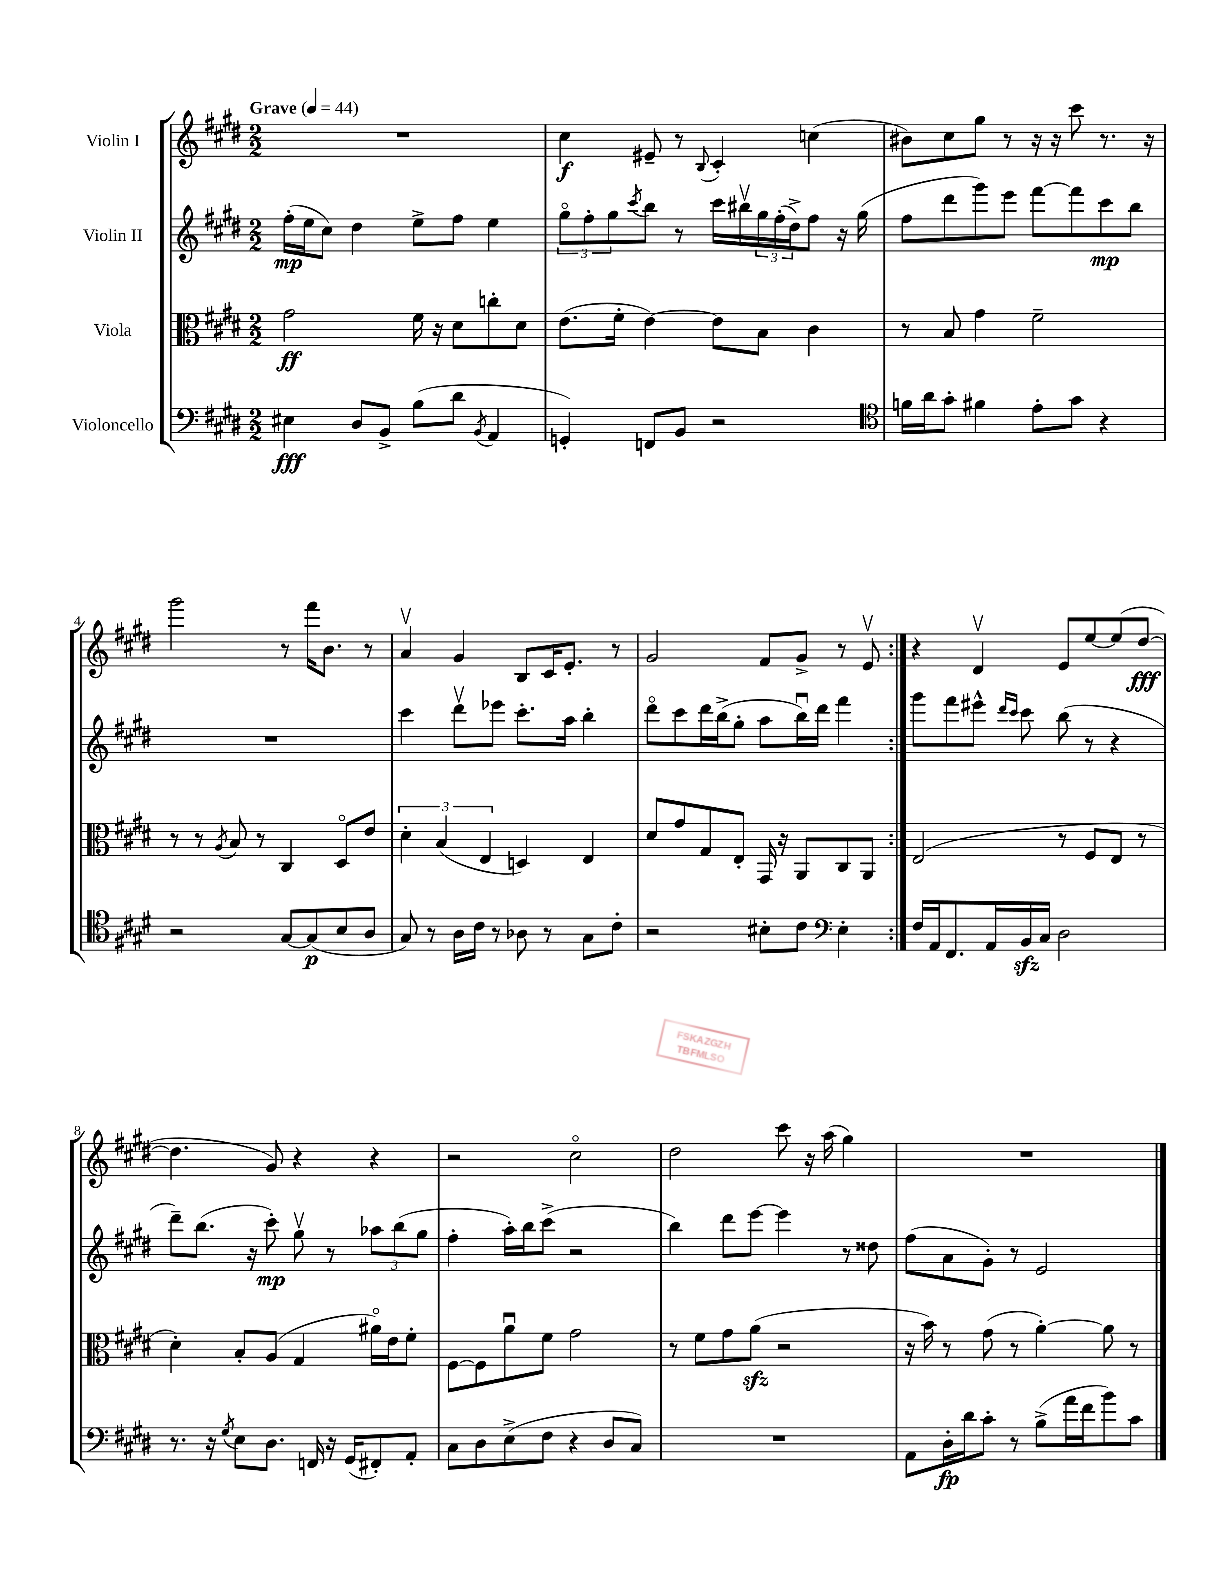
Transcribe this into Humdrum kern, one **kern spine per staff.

**kern	**kern	**kern	**kern
*staff4	*staff3	*staff2	*staff1
*clefF4	*clefC3	*clefG2	*clefG2
*k[f#c#g#d#]	*k[f#c#g#d#]	*k[f#c#g#d#]	*k[f#c#g#d#]
*M2/2	*M2/2	*M2/2	*M2/2
*MM44	*MM44	*MM44	*MM44
4E#	2g#	(16ff#'	1r
.	.	16ee	.
.	.	8cc#)	.
8D#	.	4dd#	.
8BB^	.	.	.
(8B	16f#	8ee^	.
.	16r	.	.
8d#	8d#	8ff#	.
8qBB	.	.	.
4AA	8cc'	4ee	.
.	8d#	.	.
=	=	=	=
4GG')	(8.e	12gg#o	4cc#
.	.	12ff#'	.
.	.	12gg#	.
.	16f#'	.	.
.	.	8qccc#	.
8FF	[4e)	8bb	8e#~
8BB	.	8r	8r
.	.	.	8qqB
2r	8e]	16ccc#	4c#'
.	.	16bb#v	.
.	8B	24gg#	.
.	.	(24ff#'	.
.	.	24dd#^)	.
.	4c#	8ff#	(4cc
.	.	16r	.
.	.	(16gg#	.
=	=	=	=
*clefC4	*	*	*
16f	8r	8ff#	8b#)
16a	.	.	.
8g#'	8B	8ddd#	8cc#
4f#	4g#	8ggg#)	8gg#
.	.	8eee	8r
8e'	2f#~	[8fff#	16r
.	.	.	16r
8g#	.	8fff#]	8ccc#
4r	.	8ccc#	8.r
.	.	8bb	.
.	.	.	16r
=	=	=	=
2r	8r	1r	2ggg#
.	8r	.	.
.	8qA	.	.
.	8B	.	.
.	8r	.	.
[8G#	4C#	.	8r
(8G#]	.	.	16fff#
.	.	.	8.b
8B	8D#o	.	.
8A	8e	.	8r
=	=	=	=
8G#)	6d#'	4ccc#	4av
8r	.	.	.
.	(6B	.	.
16A	.	8ddd#v	4g#
16c#	.	.	.
.	6E	.	.
8r	.	8eee-	.
8A-	4D)	8.ccc#'	8B
8r	.	.	16c#
.	.	16aa	8.e'
8G#	4E	4bb'	.
8c#'	.	.	8r
=	=	=	=
2r	8d#	8ddd#o	2g#
.	8g#	8ccc#	.
.	8G#	16ddd#	.
.	.	(16bb^	.
.	8E'	8gg#'	.
8B#'	16GG#	8aa	8f#
.	16r	.	.
8c#	8AA	16bbu)	8g#^
.	.	16ddd#	.
*clefF4	*	*	*
4E'	8C#	4fff#	8r
.	8AA	.	8ev
=:|!	=:|!	=:|!	=:|!
16F#	(2E	8ggg#	4r
16AA	.	.	.
8.FF#	.	8fff#	.
.	.	8eee#^^	4d#v
16AA	.	.	.
.	.	16qqddd#	.
.	.	16qqccc#	.
16BB	.	8ccc#	.
16C#	.	.	.
2D#	8r	(8bb	8e
.	8F#	8r	[8ee
.	8E	4r	(8ee]
.	8r	.	[8dd#
=	=	=	=
8.r	4d#')	8ddd#~)	4.dd#]
.	.	(8.bb	.
16r	.	.	.
8qG#	.	.	.
8E	8B'	.	.
.	.	16r	.
8.D#	(8A	8ccc#')	8g#)
.	4G#	8gg#v	4r
16FF	.	.	.
16r	.	8r	.
(16GG#	.	.	.
8FF#')	16a#o)	12aa-	4r
.	16e	.	.
.	.	(12bb	.
8AA'	8f#'	.	.
.	.	12gg#	.
=	=	=	=
8C#	[8F#	4ff#'	2r
8D#	8F#]	.	.
(8E^	8au	16aa')	.
.	.	16bb	.
8F#	8f#	(8ccc#^	.
4r	2g#	2r	2cc#o
8D#	.	.	.
8C#)	.	.	.
=	=	=	=
1r	8r	4bb)	2dd#
.	8f#	.	.
.	8g#	8ddd#	.
.	(8a	[8eee	.
.	2r	4eee]	8ccc#
.	.	.	16r
.	.	.	(16aa
.	.	8r	4gg#)
.	.	8dd##	.
=	=	=	=
8AA	16r	(8ff#	1r
.	16b)	.	.
16D#'	8r	8a	.
16d#	.	.	.
8c#'	(8g#	8g#')	.
8r	8r	8r	.
(8B^	[4a')	2e	.
16a	.	.	.
16f#	.	.	.
8b)	8a]	.	.
8c#	8r	.	.
==	==	==	==
*-	*-	*-	*-
